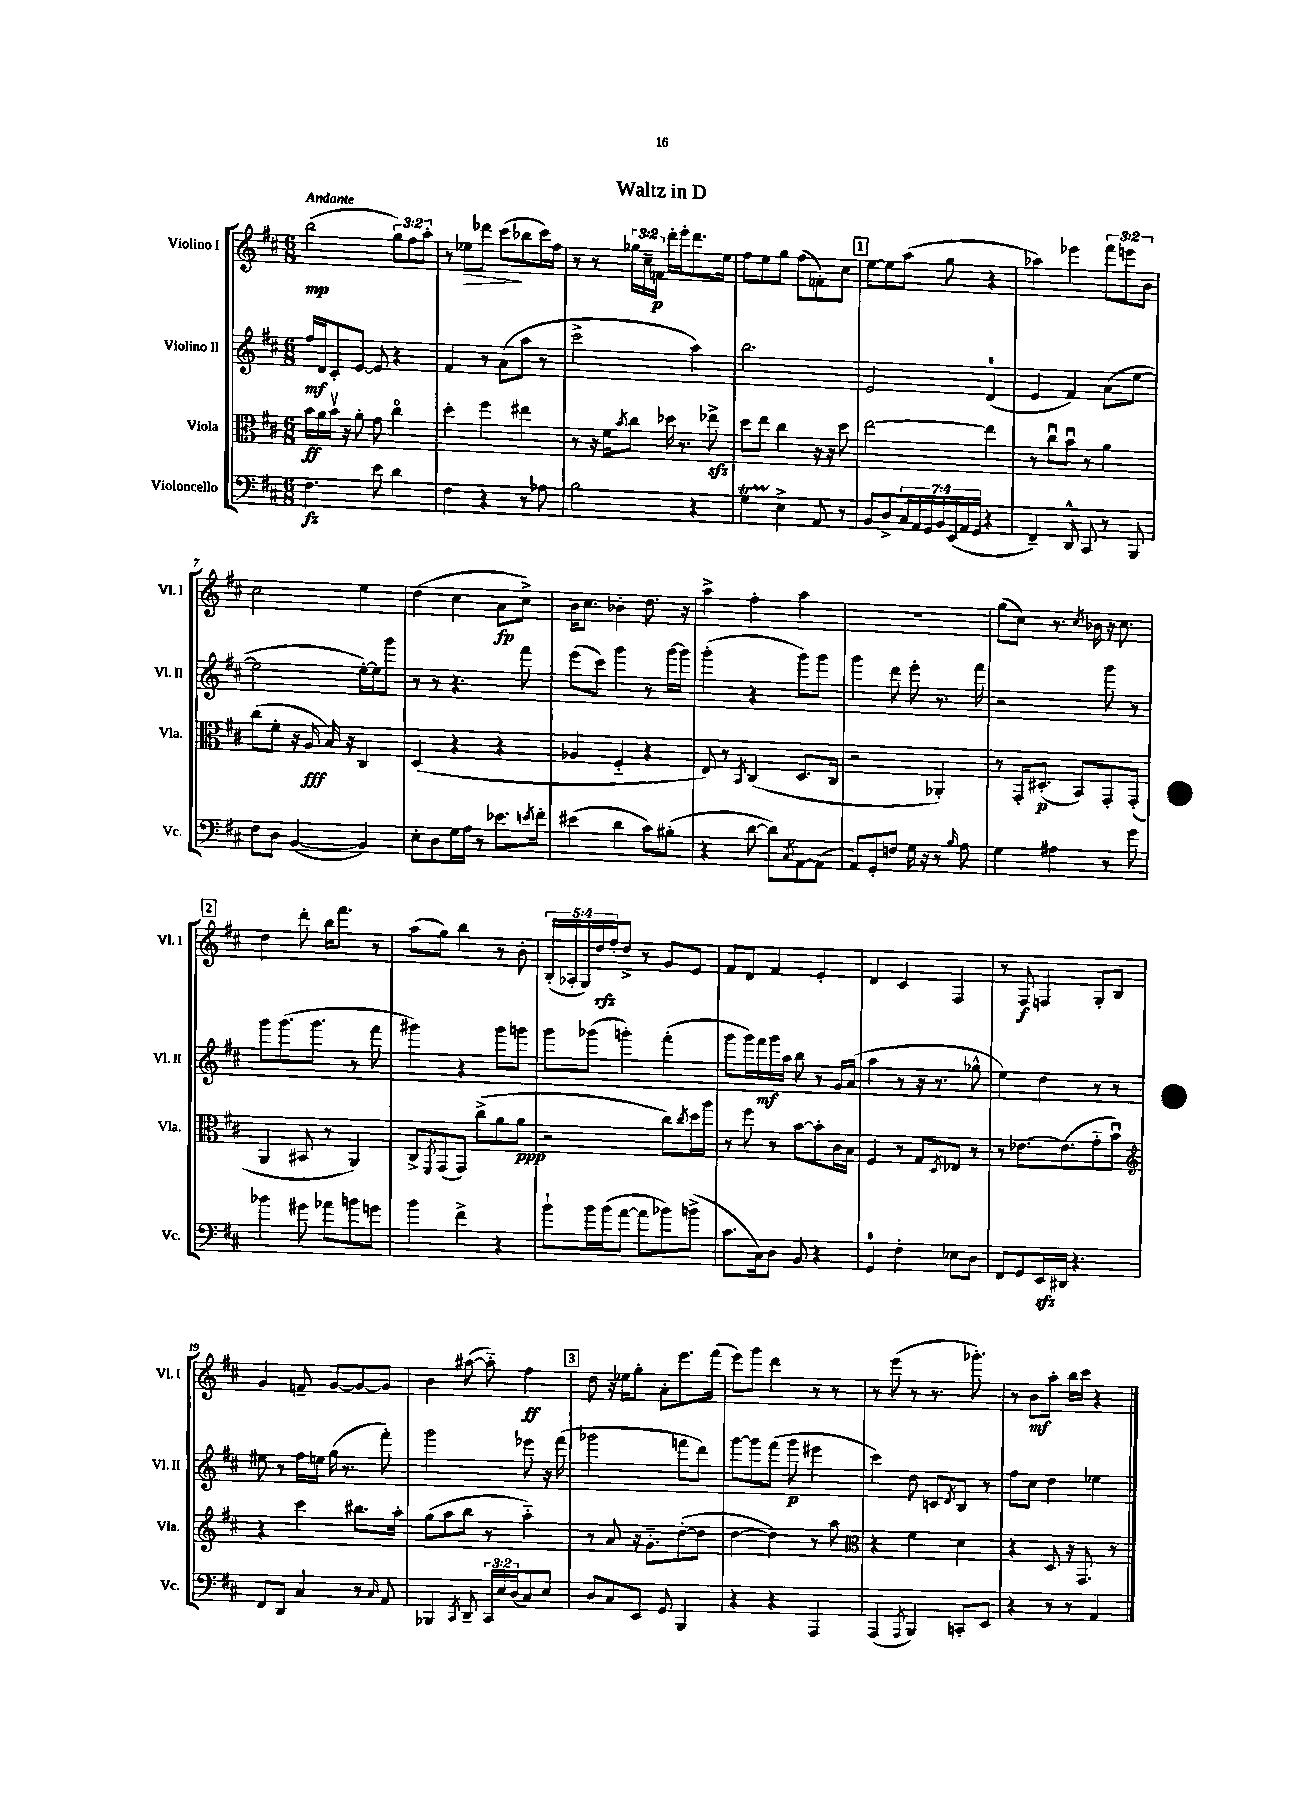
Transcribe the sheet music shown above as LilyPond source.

\header { title = "Waltz in D" }
<<
\new StaffGroup <<
\new Staff = "s0" \with { instrumentName = "Violino I" shortInstrumentName = "Vl. I" } {
    \clef treble \key d \major \numericTimeSignature \time 6/8 \override Staff.TupletNumber.text = #tuplet-number::calc-fraction-text \tempo "Andante"
    b''2\mp( \tuplet 3/2 { g''8) fis''8 a''8-. } |
    r8 ees''8\> des'''8 cis'''8\!( bes''8 cis'''16) fis''16 |
    r8 r8 \tuplet 3/2 { ges''16 cis''16-- f'16\p } d'''16-. e'''16-. d'''8. e''16 |
    fis''8 e''8 g''8 fis''8( f'8-.) cis''8 |
    \mark \markup { \box "1" } e''8~ e''8 a''8( g''8 r4 |
    aes''4) ees'''4 \tuplet 3/2 { fis'''8 e'''8 b'8 } |
    cis''2 e''4 |
    d''4( cis''4 a'8\fp cis''8->) |
    b'16 cis''8. bes'4-. d''8. r16 |
    a''4-> fis''4-. a''4 |
    R2. |
    g''8( cis''8) r8. \acciaccatura { cis''8 } bes'16 r16 cis''8. |
    \mark \markup { \box "2" } d''4 d'''8-. b''16 fis'''8. r8 |
    a''8( g''8) b''4 r8 b'8-. |
    \tuplet 5/4 { b16-.( aes16-. g16) d''16\rfz fis''16-. } d''8-> r8 g'8 e'8 |
    fis'8 d'8 fis'4 e'4-. |
    d'4 cis'4 fis4 |
    r8 fis8\f f4 g8-. b8 |
    g'4 f'8-- g'8~ g'8~ g'8 |
    b'4 ais''8~( ais''8-_) fis''4\ff |
    \mark \markup { \box "3" } d''8 r16 ees''16 g''8-. a'8-. e'''8. fis'''16( |
    e'''8) g'''8 d'''4 r8 r8 |
    r8 e'''8( r8 r8. ges'''8.-.) |
    r8 b'8\mf a''8-. b''16 cis'''16 r4 \bar "|." |
}
\new Staff = "s1" \with { instrumentName = "Violino II" shortInstrumentName = "Vl. II" } {
    \clef treble \key d \major \numericTimeSignature \time 6/8
    fis''16\mf d'16 cis'8-. e'8~ e'8 r4 |
    fis'4 r8 a'8( a''8 r8 |
    cis'''2-> a''4) |
    b''2. |
    \mark \markup { \box "1" } e'2 d'4-0( |
    e'4 fis'4) a'8( e''8~ |
    e''2 e''16~-.) e''16 g'''8 |
    r8 r8 r4. fis'''8 |
    e'''8( cis'''8) g'''4 r8 g'''16~ g'''16 |
    g'''4-.( r4 g'''8) g'''8 |
    g'''4 d'''8 e'''8-. r8. fis'''16 |
    r2 g'''8 r8 |
    \mark \markup { \box "2" } g'''8 g'''8.( g'''8. r8 fis'''8 |
    gis'''4) r4 gis'''8 g'''8 |
    g'''8 ges'''8( g'''4-.) fis'''4-.( |
    g'''8 g'''16) fis'''16\mf g'''16 a''16 b''8 r8 g'16 a'16( |
    a''4 r8 r16 r8. ges''8-^ |
    e''4) d''4 r8 r8 |
    eis''8 r8 fis''16 e''16 g''16( r8. fis'''8-.) |
    g'''2 ees'''8 r16 fis'''16( |
    \mark \markup { \box "3" } ges'''2 f'''8 d'''8) |
    g'''8~ g'''8 fis'''8( g'''8\p eis'''4 |
    cis'''4) d''8 c'8 \acciaccatura { d'8 } b8 r8 |
    fis''8 cis''8 d''4 ees''4 \bar "|." |
}
\new Staff = "s2" \with { instrumentName = "Viola" shortInstrumentName = "Vla." } {
    \clef alto \key d \major \numericTimeSignature \time 6/8
    b'16\ff a'16 b'16\upbow r16 a'8-. g'8 cis''4\flageolet |
    d''4-. fis''4 eis''4 |
    r8 r16 fis'16 \acciaccatura { b'8 } cis''8 des''16 r8. ees''8->\sfz |
    d''8 e''8 cis''4 r16 r16 d''8 |
    \mark \markup { \box "1" } e''2~ e''4 |
    r8 cis''8\downbow b'8\downbow r8 a'4 |
    cis''8( fis'8-. r16 a16\fff b16) r16 cis4 |
    d4( r4 r4 |
    aes4 fis4-_ r4 |
    e8) r8 \acciaccatura { b,8 } cis4( d8. cis16 |
    r2 aes,4-.) |
    r8 g,16-. dis8.-.\p( b,8) g,8-. g,8-.( |
    \mark \markup { \box "2" } a,4 bis,8 r8 a,4) |
    cis8-> \acciaccatura { fis,8 } g,8( g,8) cis''8->( a'8 a'8\ppp |
    r2 cis''8) \acciaccatura { cis''8 } d''16 a''16 |
    r8 fis''8 r8 b'8~ b'8-. cis'16 b16 |
    fis4 r8 g8 \acciaccatura { d8 } ees8 r8 |
    r8 ees'8.~ ees'8.( g'8-_ b'8\downbow) |
    \clef treble r4 cis'''4 bis''8. a''16-. |
    g''8( a''8 b''8 r8 a''4-_) |
    \mark \markup { \box "3" } r8 a'8 r16 g'8.-_ d''8~-.( d''8 |
    d''4~ d''4) r8 a''8 |
    \clef alto r4 fis'4 d'4 |
    r4 d8 r16 g,8. r8 \bar "|." |
}
\new Staff = "s3" \with { instrumentName = "Violoncello" shortInstrumentName = "Vc." } {
    \clef bass \key d \major \numericTimeSignature \time 6/8 \override Staff.TupletNumber.text = #tuplet-number::calc-fraction-text
    fis4.\fz e'8 d'4 |
    fis4 r4 r8 aes8 |
    b2 r4 |
    g4\startTrillSpan e4->\stopTrillSpan a,8 r8 |
    \mark \markup { \box "1" } b,8 d8-> \tuplet 7/4 { cis16 a,16 g,16 b,16 e,16( a,16 g,16 } r4 |
    fis,4--) d,8-^ cis,8 r8 b,,8 |
    fis8 d8 b,4~( b,4) |
    e8-. d8 g16 a16 r8 ees'8. \acciaccatura { e'8 } fis'16-. |
    eis'4( d'4 cis'8) bis8-.( |
    r4 d'8~ d'8) \acciaccatura { cis8 } a,8~ a,8( |
    a,8) g,8-. f8 g16 r16 r8 \grace { b16 } a8 |
    g4 ais4 r8 g'8 |
    \mark \markup { \box "2" } bes'4 gis'8 aes'8 b'8 g'8 |
    b'4 fis'4-> r4 |
    b'8-! b'16 b'16( a'8~ a'8 bes'8) b'8->( |
    cis'8. cis16) d8 b,8 r4 |
    g,4-0 fis4-. ees8 d8 |
    fis,8 g,8 e,16\sfz dis,16 r4. |
    fis,8 d,8 cis4 r8 \grace { cis16 } a,8 |
    bes,,4 \acciaccatura { cis,8 } d,8-- \tuplet 3/2 { cis,16 e16 d16( } cis8) e8 |
    \mark \markup { \box "3" } d8 cis8 e,8 g,8 b,,4 |
    r4 r4 a,,4 |
    a,,4( \acciaccatura { a,,8 } b,,4) c,8-. e,8 |
    r4 r8 r8 a,4 \bar "|." |
}
>>
>>
